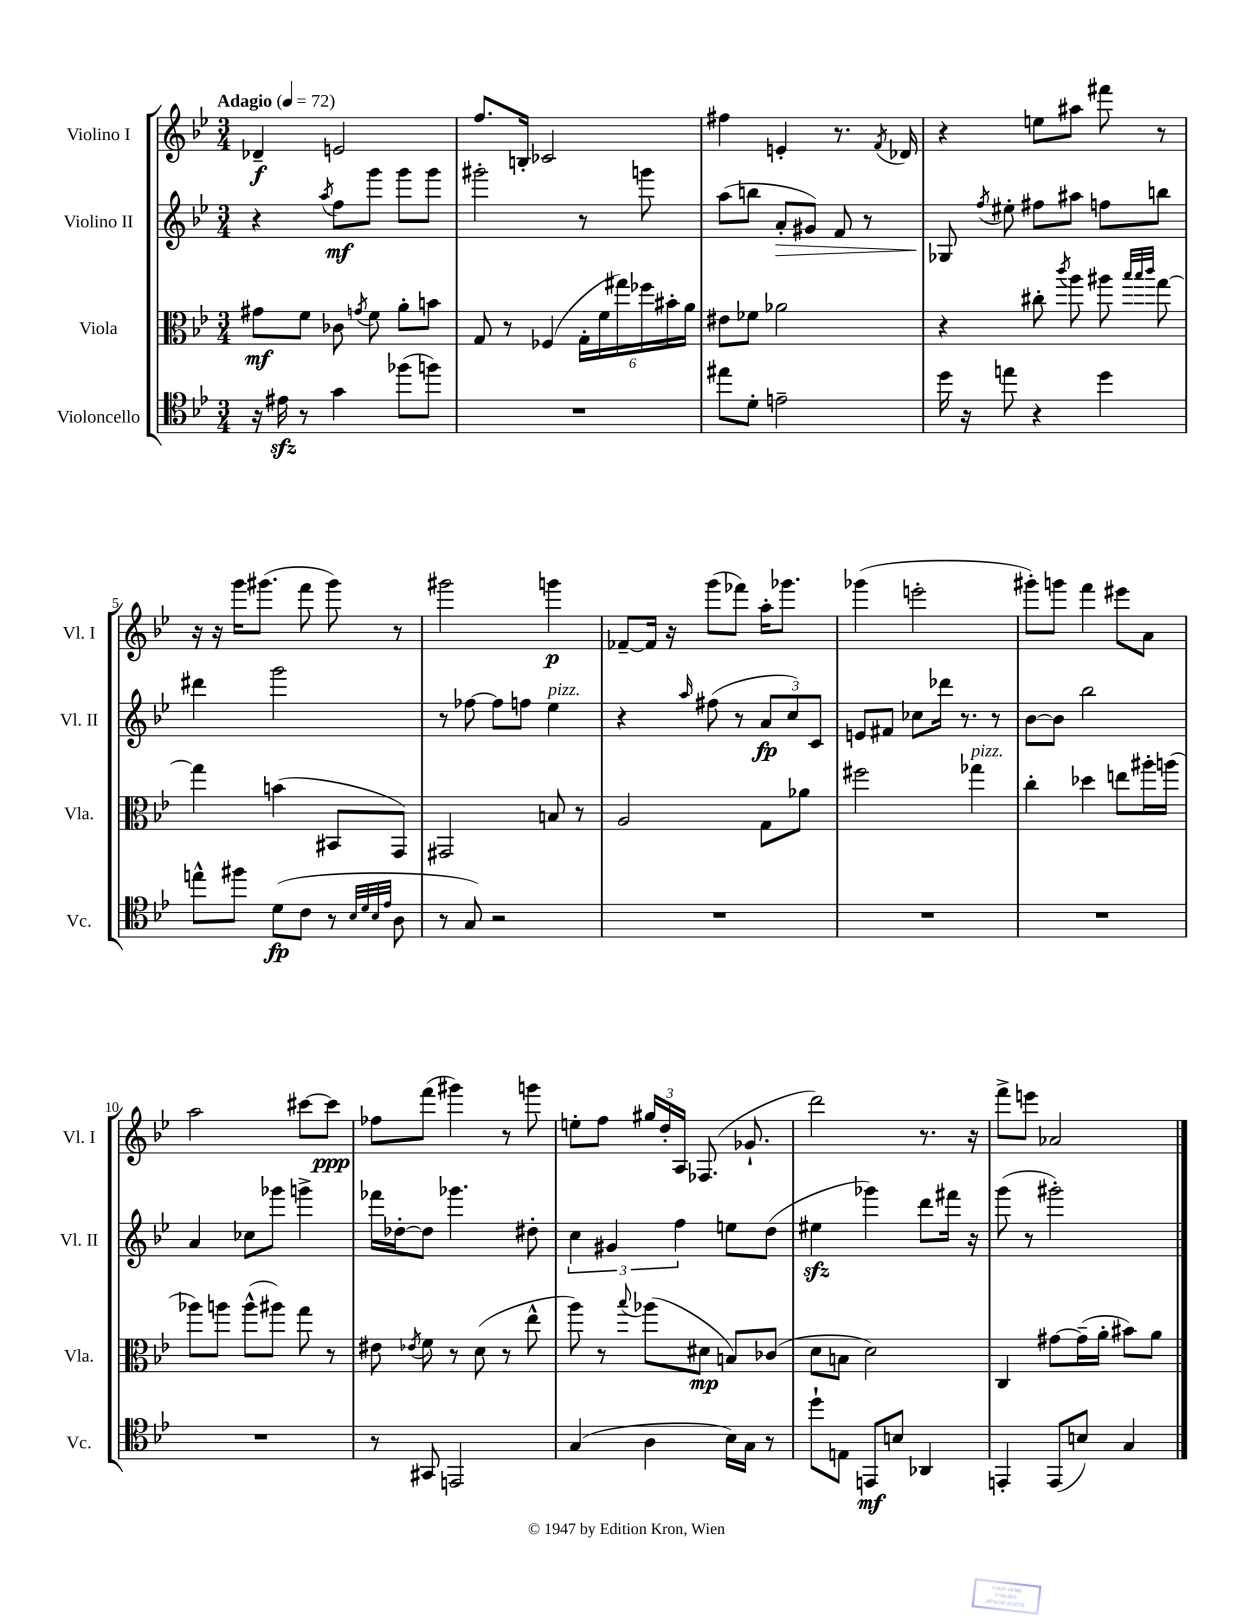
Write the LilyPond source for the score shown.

<<
\new StaffGroup <<
\new Staff = "s0" \with { instrumentName = "Violino I" shortInstrumentName = "Vl. I" } {
    \clef treble \key bes \major \numericTimeSignature \time 3/4 \tempo "Adagio" 4 = 72
    \autoBeamOff des'4--\f e'2 |
    f''8.[ b16]-. ces'2 |
    fis''4 e'4-. r8. \acciaccatura { f'8 } des'16 |
    r4 e''8[ ais''8] fis'''8 r8 |
    r16 r16 g'''16[ gis'''8.]( f'''8 gis'''8) r8 |
    gis'''2 g'''4\p |
    fes'8[~-- fes'16] r16 g'''8[( fes'''8]) a''16[-. ges'''8.] |
    ges'''4( e'''2-. |
    gis'''8[-.) g'''8] f'''4 eis'''8[ a'8] |
    a''2 cis'''8[~ cis'''8]\ppp |
    fes''8[ f'''8]( gis'''4) r8 g'''8 |
    e''8[-. f''8] \tuplet 3/2 { gis''16[ d''16-. a16] } fes8.( ges'8.-! |
    d'''2) r8. r16 |
    f'''8[-> e'''8] aes'2 \bar "|." |
}
\new Staff = "s1" \with { instrumentName = "Violino II" shortInstrumentName = "Vl. II" } {
    \clef treble \key bes \major \numericTimeSignature \time 3/4
    \autoBeamOff r4 \acciaccatura { a''8 } f''8[\mf g'''8] g'''8[ g'''8] |
    gis'''2-. r8 g'''8 |
    a''8[( b''8] a'8[-.\> gis'8]) f'8 r8 |
    ges8\! \acciaccatura { f''8 } eis''8-. fis''8[ ais''8] f''8[ b''8] |
    dis'''4 g'''2 |
    r8 fes''8~ fes''8[ f''8] ees''4^\markup { \italic "pizz." } |
    r4 \grace { a''16 } fis''8( r8 \tuplet 3/2 { a'8[\fp c''8) c'8] } |
    e'8[ fis'8] ces''8[ des'''16] r8. r8 |
    bes'8[~ bes'8] bes''2 |
    a'4 ces''8[ ges'''8] g'''4-> |
    fes'''16[ des''16~-. des''8] ges'''4. dis''8-. |
    \tuplet 3/2 { c''4 gis'4 f''4 } e''8[ d''8]( |
    eis''4\sfz ges'''4) d'''8[ fis'''16] r16 |
    g'''8( r8 gis'''2-.) \bar "|." |
}
\new Staff = "s2" \with { instrumentName = "Viola" shortInstrumentName = "Vla." } {
    \clef alto \key bes \major \numericTimeSignature \time 3/4
    \autoBeamOff gis'8[\mf f'8] ces'8 \acciaccatura { g'8 } f'8 a'8[-. b'8] |
    g8 r8 fes4( \tuplet 6/4 { g16[-. f'16 gis''16) fes''16 bis'16-. a'16] } |
    eis'8[ fes'8] aes'2 |
    r4 cis''8-. \acciaccatura { c'''8 } a''8 ais''8 \grace { bes''32[ bes''32 c'''32] } g''8~ |
    g''4 b'4( bis,8[ g,8]) |
    gis,2 b8 r8 |
    a2 g8[ aes'8] |
    fis''2 ges''4^\markup { \italic "pizz." } |
    c''4-. des''4 e''8[ ais''16-. a''16]( |
    aes''8[) a''8] a''8[-^( ais''8]) g''8 r8 |
    eis'8 \acciaccatura { ees'8 } f'8 r8 d'8( r8 ees''8-^ |
    a''8) r8 \appoggiatura { bes''8 } aes''8[( dis'8]\mp b8[) ces'8]( |
    d'8[ b8] d'2) |
    c4 gis'8[~ gis'16--( a'16]-. bis'8[) a'8] \bar "|." |
}
\new Staff = "s3" \with { instrumentName = "Violoncello" shortInstrumentName = "Vc." } {
    \clef tenor \key bes \major \numericTimeSignature \time 3/4
    \autoBeamOff r16 eis'16\sfz r8 g'4 fes''8[( f''8]) |
    R2. |
    eis''8[ d'8]-. e'2-- |
    d''16 r16 e''8 r4 d''4 |
    e''8[-^ fis''8] d'8[\fp( c'8] r8 \grace { bes32[ d'32 bes32 ees'32] } a8 |
    r8 g8) r2 |
    R2. |
    R2. |
    R2. |
    R2. |
    r8 gis,8 e,2 |
    g4( a4 bes16[) g16] r8 |
    d''8[-! e8] e,8[\mf b8] aes,4 |
    e,4-. e,8[( b8]) g4 \bar "|." |
}
>>
>>
